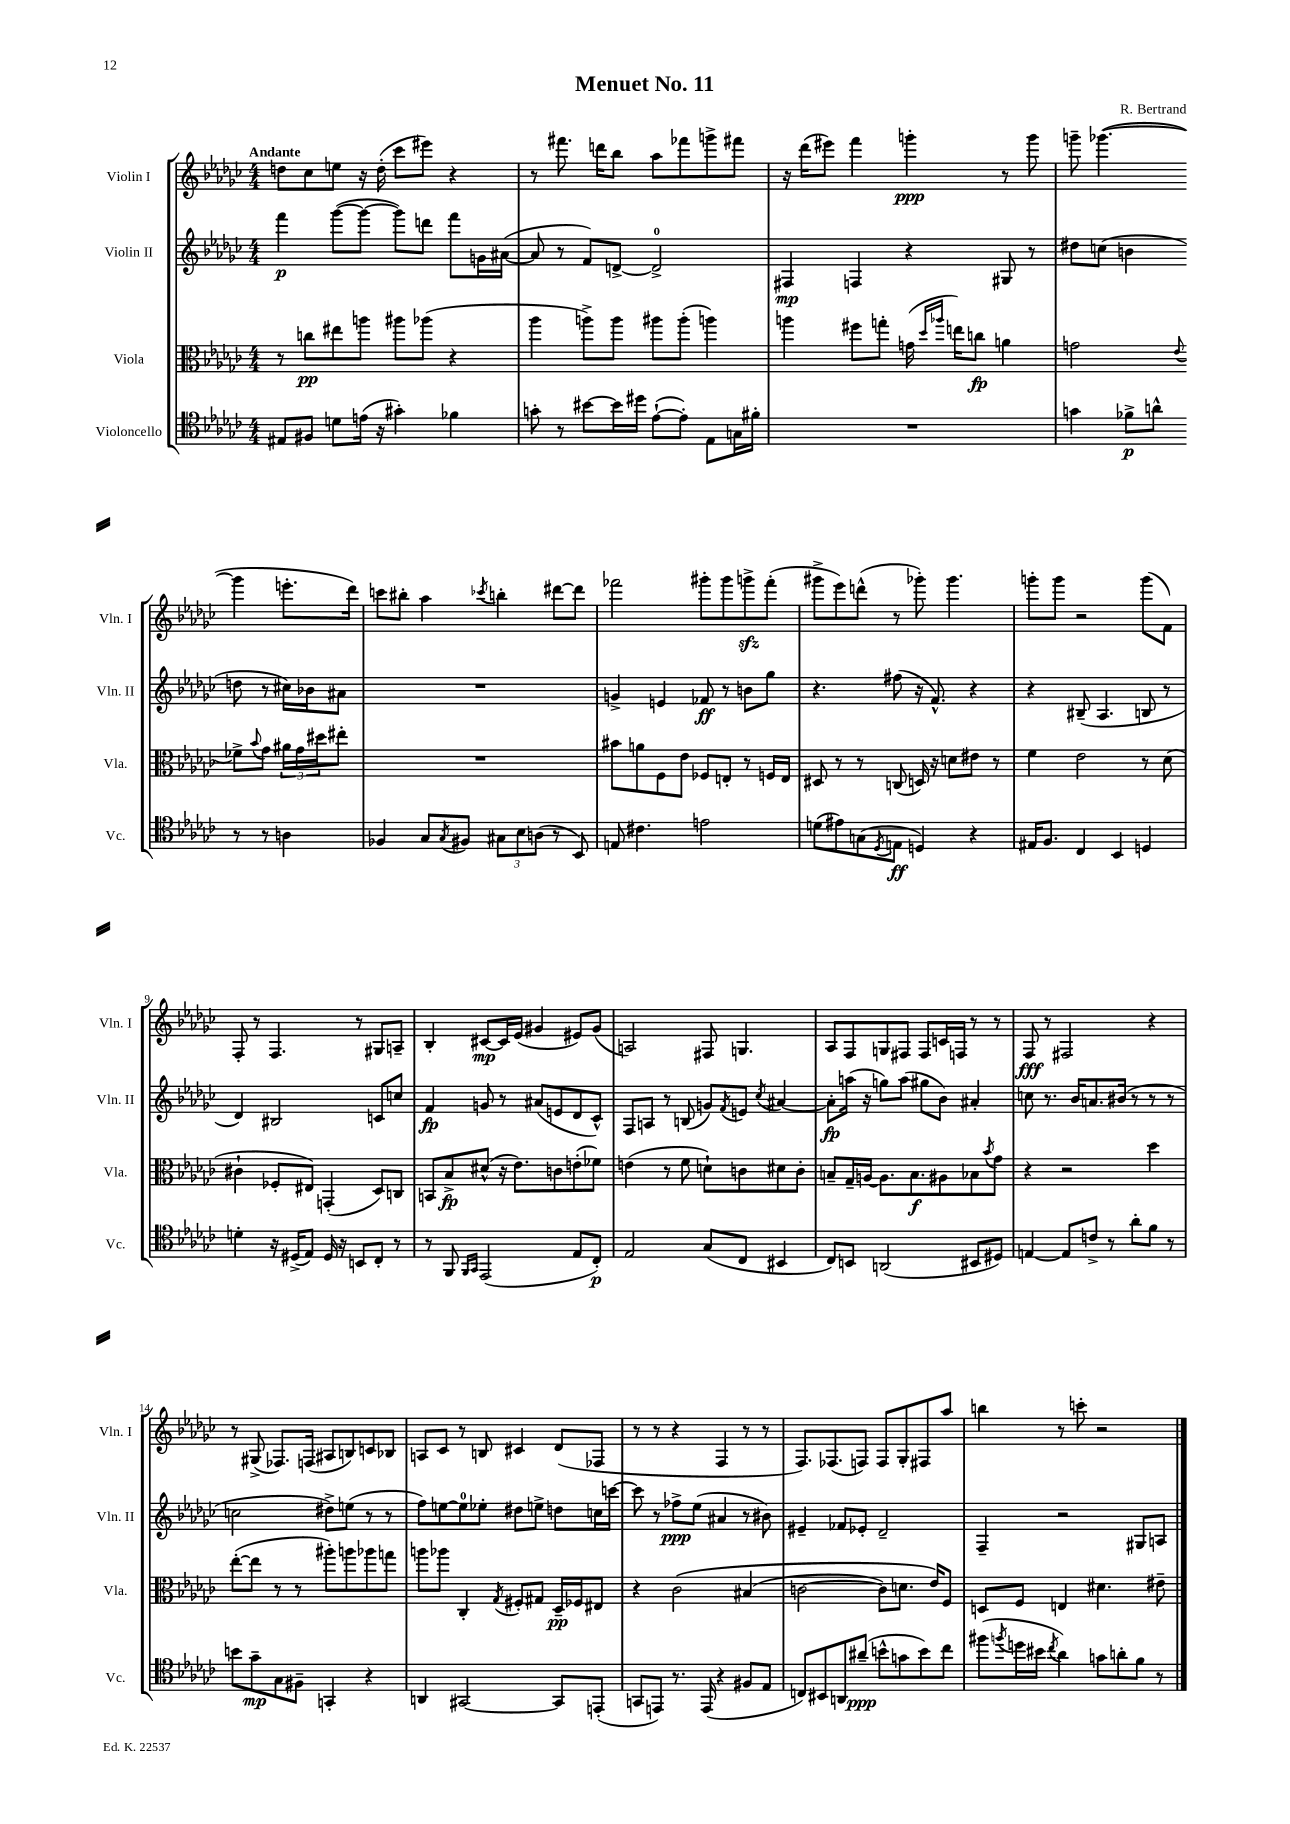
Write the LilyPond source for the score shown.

\header { title = "Menuet No. 11" composer = "R. Bertrand" }
<<
\new StaffGroup <<
\new Staff = "s0" \with { instrumentName = "Violin I" shortInstrumentName = "Vln. I" } {
    \clef treble \key ges \major \numericTimeSignature \time 4/4 \tempo "Andante"
    d''8 ces''8 e''8 r16 d''16-.( ces'''8 eis'''8) r4 |
    r8 fis'''8. d'''16 bes''8 aes''8 fes'''8 g'''8-> fis'''8 |
    r16 des'''16( eis'''8) f'''4 g'''4-.\ppp r8 g'''8 |
    g'''8-- ges'''4.~( ges'''4 e'''8.-. des'''16) |
    c'''8 bis''8-. aes''4 \acciaccatura { ces'''8 } b''4-. dis'''8~ dis'''8 |
    fes'''2 gis'''8-. gis'''8 g'''8->\sfz fes'''8-.( |
    gis'''8-> ees'''8) d'''8-^( r8 ges'''8-.) ges'''4. |
    g'''8-. g'''8 r2 g'''8( f'8) |
    f8-. r8 f4. r8 gis8 a8-- |
    bes4-. cis'8~\mp cis'16 ees'16( gis'4 eis'8) gis'8( |
    a2) fis8 g4. |
    aes8 f8 g8 fis8 fis8 c'16 f16 r8 r8 |
    f8\fff r8 fis2 r4 |
    r8 gis8->( fes8.) f16( ais8 b8) c'8 bes8 |
    a8 ces'8 r8 b8 cis'4 des'8( fes8 |
    r8 r8 r4 f4 r8 r8 |
    f8.) fes8.( f8) f8 ges8-. fis8 aes''8 |
    b''4 r8 c'''8-. r2 \bar "|." |
}
\new Staff = "s1" \with { instrumentName = "Violin II" shortInstrumentName = "Vln. II" } {
    \clef treble \key ges \major \numericTimeSignature \time 4/4
    f'''4\p ges'''8~( ges'''8~ ges'''8) d'''8 f'''8 g'16 ais'16~( |
    ais'8 r8 f'8) d'8~-> d'2-0-> |
    fis4\mp f4 r4 gis8 r8 |
    dis''8 c''8( b'4 d''8 r8 cis''16) bes'16 ais'8 |
    R1 |
    g'4-> e'4 fes'8\ff r8 b'8 ges''8 |
    r4. fis''8( r16 f'8.-^) r4 |
    r4 bis8--( aes4. b8 r8 |
    des'4) bis2 c'8 c''8 |
    f'4\fp g'8 r8 ais'8( e'8 des'8 ces'8-^) |
    f8 a8 r8 b8( g'8) \acciaccatura { f'8 } e'8 \acciaccatura { ces''8 } ais'4~ |
    ais'8-.\fp a''16( r16 g''8) a''8( gis''8 bes'8) ais'4-. |
    c''8 r8. bes'16 a'8. bis'16( r8 r8 r8 |
    c''2 dis''8->) e''8( r8 r8 |
    f''8) e''8~ e''8-0 ees''8-. dis''8 e''8-> d''8 c''16 c'''16~ |
    c'''8 r8 fes''8->\ppp ees''8( ais'4 r8 bis'8) |
    eis'4-- fes'8 ees'8-. des'2-- |
    f4-- r2 gis8 a8 \bar "|." |
}
\new Staff = "s2" \with { instrumentName = "Viola" shortInstrumentName = "Vla." } {
    \clef alto \key ges \major \numericTimeSignature \time 4/4
    r8 c''8\pp eis''8 a''8 ais''8 aes''8( r4 |
    aes''4 a''8->) a''8 ais''8 ais''8-.( a''4) |
    a''4 fis''8 g''8-. g'16( \grace { des''16 aes''16 } e''16) c''8\fp a'4 |
    g'2 \appoggiatura { ees'8 } fes'8-> \appoggiatura { bes'8 } g'8 \tuplet 3/2 { ais'16 g'16 dis''16 } eis''8-. |
    R1 |
    bis'8 a'8 f8 ees'8 fes8 e8-. r8 f16 e16 |
    dis8 r8 r8 c8( d16) r16 d'8 eis'8 r8 |
    f'4 ees'2 r8 des'8( |
    cis'4-! fes8-. eis8) g,4-.( des8) c8 |
    b,8 bes8->\fp dis'8-^( r16 ees'8.) c'8 e'8-.( fes'8) |
    e'4( r8 f'8 d'8-!) c'8 dis'8 c'8-. |
    b8-- ges16-- a16~ a8. b8.\f ais8 bes8 \acciaccatura { bes'8 } ges'8 |
    r4 r2 des''4 |
    ees''8~-.( ees''8 r8 r8 ais''8-.) a''8 aes''8 g''8 |
    a''8 aes''8 ces4-. \acciaccatura { ges8 } fis8-. gis8 des16--\pp fes16 eis8 |
    r4 ces'2\( bis4( |
    c'2~ c'8) d'8. ees'16\) f8 |
    d8 f8 e4 dis'4. eis'8-- \bar "|." |
}
\new Staff = "s3" \with { instrumentName = "Violoncello" shortInstrumentName = "Vc." } {
    \clef tenor \key ges \major \numericTimeSignature \time 4/4
    eis8 fis8 d'8 e'16( r16 gis'4-.) fes'4 |
    g'8-. r8 bis'8~ bis'16 dis''16 ees'8~-!( ees'8-.) ees8 g16 fis'16-. |
    R1 |
    g'4 fes'8->\p a'8-^ r8 r8 a4 |
    fes4 ges8 \acciaccatura { ges8 } fis8 \tuplet 3/2 { gis8 bes8 a8( } r8 bes,8) |
    e8 cis'4. e'2 |
    d'8( eis'8) g8( \acciaccatura { des8 } e8\ff d4) r4 |
    eis16 f8. ces4 bes,4 d4 |
    d'4-. r16 dis16->( ees8) dis16 r16 b,8 ces8-. r8 |
    r8 f,8 \grace { f,16 ges,16 } ees,2( ees8 ces8-.\p) |
    ees2 ges8( ces8 bis,4 |
    ces8) b,8 a,2( bis,8 dis8) |
    e4~ e8 c'8-> r8 aes'8-. f'8 r8 |
    b'8 ges'8--\mp ges8 fis8-- g,4-. r4 |
    a,4 gis,2~ gis,8 e,8-.( |
    g,8 e,8) r8. e,16( r4 fis8 ees8 |
    c8) bis,8 a,8 ais'8--\ppp( b'8-^ g'8 b'8) ces''8 |
    fis''8( \acciaccatura { f''8 } d''16 bis'16 \acciaccatura { ces''8 } aes'4) g'8 a'8-. f'8 r8 \bar "|." |
}
>>
>>
